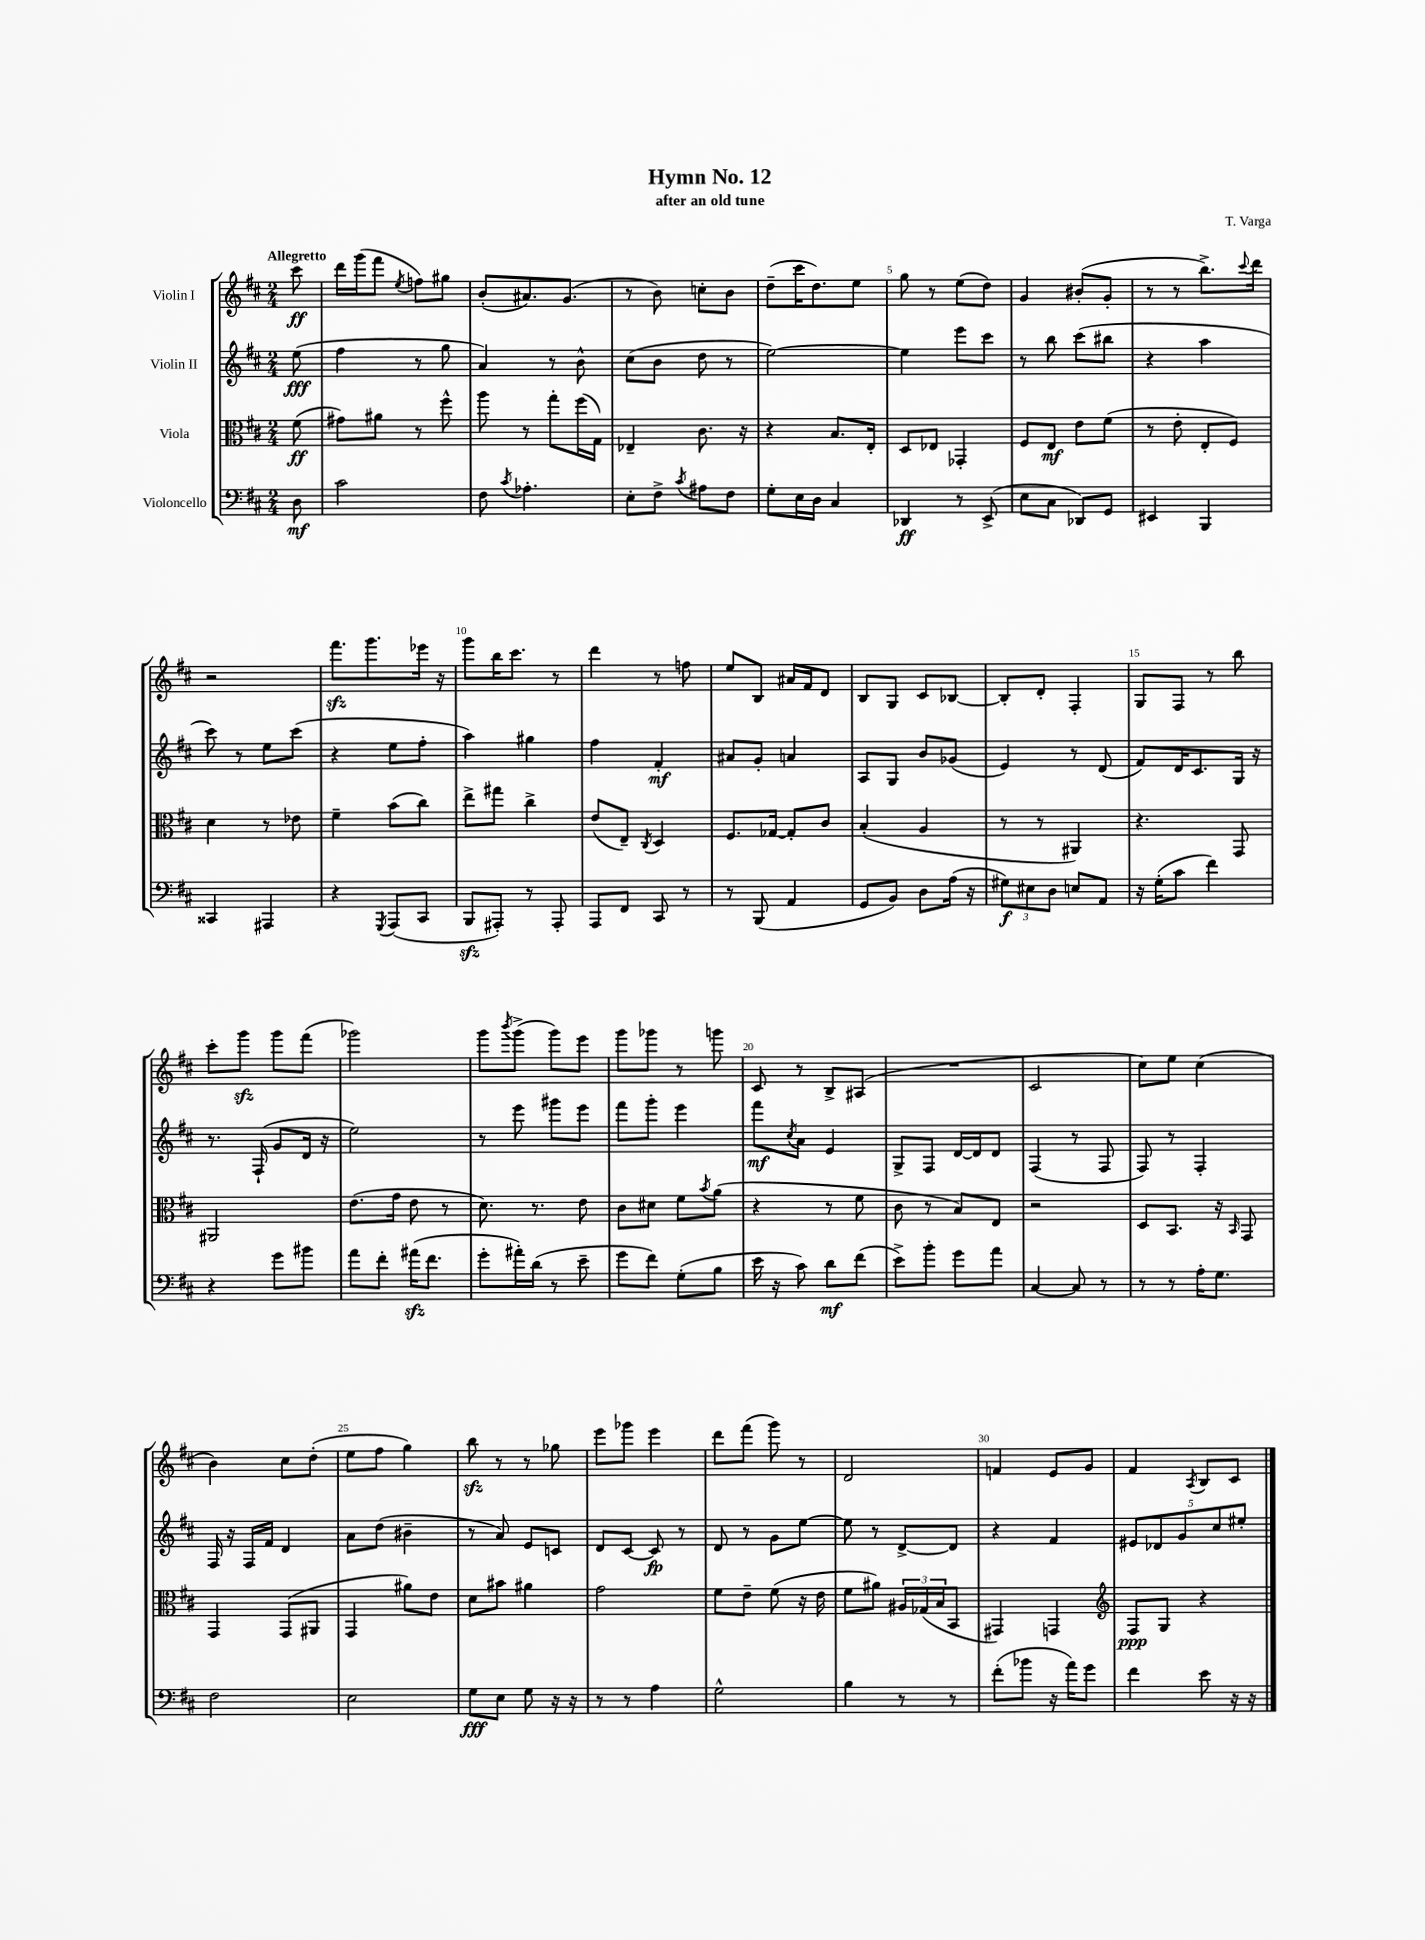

**kern	**kern	**kern	**kern
*staff4	*staff3	*staff2	*staff1
*clefF4	*clefC3	*clefG2	*clefG2
*k[f#c#]	*k[f#c#]	*k[f#c#]	*k[f#c#]
*M2/4	*M2/4	*M2/4	*M2/4
8D	(8f#	(8ee	8ccc#
=	=	=	=
2c#	8g#)	4ff#	16ddd
.	.	.	(16ggg
.	8a#	.	8fff#
.	.	.	8qee
.	8r	8r	8ff)
.	8ff#^^	8gg	8gg#
=	=	=	=
8F#	8aa	4a)	(8b'
8qc#	.	.	.
4.A-'	8r	.	8.a#)
.	8gg'	8r	.
.	.	.	(8.g
.	(16ff#	8b^^	.
.	16G)	.	.
=	=	=	=
8E'	4E-~	(8cc#	8r
8F#^	.	8b	8b)
8qc#	.	.	.
8A#	8.c#	8dd	8cc'
8F#	.	8r	8b
.	16r	.	.
=	=	=	=
8G'	4r	[2ee)	(8dd~
16E	.	.	16ccc#
16D	.	.	8.dd)
4C#	8.B	.	.
.	.	.	8ee
.	16E'	.	.
=	=	=	=
4DD-	8D	4ee]	8gg
.	8E-	.	8r
8r	4GG-'	8eee	(8ee
(8EE^	.	8ccc#	8dd)
=	=	=	=
8E	8F#	8r	4g
8C#	8E	8bb	.
8DD-)	8e	(8ccc#	(8b#'
8GG	(8f#	8bb#	8g'
=	=	=	=
4EE#	8r	4r	8r
.	8e'	.	8r
4BBB	8E'	4aa	8.bb^)
.	8F#)	.	.
.	.	.	8qqccc#
.	.	.	16ddd
=	=	=	=
4CC##	4d	8ccc#)	2r
.	.	8r	.
4AAA#	8r	8ee	.
.	8e-	(8ccc#	.
=	=	=	=
4r	4f#~	4r	8.fff#
.	.	.	8.ggg
8qGGG	.	.	.
(8AAA	(8b	8ee	.
8CC#	8cc#)	8ff#'	16eee-
.	.	.	16r
=	=	=	=
8BBB	8ee^	4aa)	8ggg
8AAA#')	8gg#	.	16bb
.	.	.	8.ccc#
8r	4cc#^	4gg#	.
8AAA#'	.	.	8r
=	=	=	=
8AAA	(8e	4ff#	4ddd
8FF#	8E~)	.	.
.	8qC#	.	.
8CC#	4D	4f#'	8r
8r	.	.	8ff
=	=	=	=
8r	8.F#	8a#	8ee
(8BBB	.	8g'	8B
.	[16G-	.	.
4AA	8G-']	4a	16a#
.	.	.	16f#
.	8c#	.	8d
=	=	=	=
8GG	(4B'	8A	8B
8BB)	.	8G	8G
8D	4A	8b	8c#
(16A	.	(8g-	[8B-
16r	.	.	.
=	=	=	=
12G#)	8r	4e)	8B-']
12E#	.	.	.
.	8r	.	8d'
12D	.	.	.
8E	4AA#)	8r	4F#'
8AA	.	(8d	.
=	=	=	=
16r	4.r	8f#)	8G
(16G'	.	.	.
8c#	.	16d	8F#
.	.	8.c#	.
4f#)	.	.	8r
.	8GG	16G	8bb
.	.	16r	.
=	=	=	=
4r	2AA#	8.r	8ccc#'
.	.	.	8ggg
.	.	(16F#`	.
8g	.	8g	8ggg
8b#	.	16d	(8fff#
.	.	16r	.
=	=	=	=
8a	(8.e	2ee)	2ggg-)
8f#'	.	.	.
.	16g	.	.
(16a#	8e	.	.
8.f#	.	.	.
.	8r	.	.
=	=	=	=
8g'	8.d)	8r	8ggg
.	.	.	8qbbb
16a#')	.	8eee	(8ggg^
(16d	8.r	.	.
8r	.	8ggg#	8ggg)
8e~	8e	8eee	8eee
=	=	=	=
8g	8c#	8fff#	8ggg
8f#)	8d#	8ggg'	8ggg-
(8G'	8f#	4eee	8r
.	8qb	.	.
8B	(8a	.	8ggg
=	=	=	=
16e	4r	8fff#	8c#
16r	.	.	.
.	.	8qcc#	.
8c#)	.	8a	8r
8d	8r	4e	8B^
(8f#	8f#	.	(8A#
=	=	=	=
8e^)	8c#	8G^	2r
8b'	8r	8F#	.
8g	8B)	[16d	.
.	.	16d]	.
8a	8E	8d	.
=	=	=	=
[4C#	2r	(4F#	2c#
8C#]	.	8r	.
8r	.	8F#	.
=	=	=	=
8r	8D	8F#)	8cc#)
8r	8.BB	8r	8ee
16A'	.	4F#'	(4cc#
8.G	16r	.	.
.	16qqBB	.	.
.	8GG	.	.
=	=	=	=
2F#	4GG	16F#	4b)
.	.	16r	.
.	.	16F#	.
.	.	16f#	.
.	(8GG	4d	8cc#
.	8AA#	.	(8dd'
=	=	=	=
2E	4GG	8a	8ee
.	.	(8dd	8ff#
.	8a#)	4b#~	4gg)
.	8e	.	.
=	=	=	=
8G	8d	8r	8bb
8E	8b#	8a)	8r
8G	4a#	8e	8r
16r	.	8c	8gg-
16r	.	.	.
=	=	=	=
8r	2g	8d	8eee
8r	.	[8c#	8ggg-
4A	.	8c#]	4eee
.	.	8r	.
=	=	=	=
2G^^	8f#	8d	8ddd
.	8e~	8r	(8fff#
.	(8f#	8g	8ggg)
.	16r	[8ee	8r
.	16e	.	.
=	=	=	=
4B	8f#	8ee]	2d
.	8a#)	8r	.
8r	24A#	[8d^	.
.	(24G-	.	.
.	24B	.	.
8r	8BB	8d]	.
=	=	=	=
(8f#'	4GG#)	4r	4f
8b-	.	.	.
16r	4GG	4f#	8e
16a)	.	.	.
8g	.	.	8g
=	=	=	=
*	*clefG2	*	*
4f#	8F#	10e#	4f#
.	.	10d-	.
.	8G	.	.
.	.	10g	.
.	.	.	8qA
8e	4r	.	8B
.	.	10cc#	.
16r	.	.	8c#
.	.	10ee#'	.
16r	.	.	.
==	==	==	==
*-	*-	*-	*-
